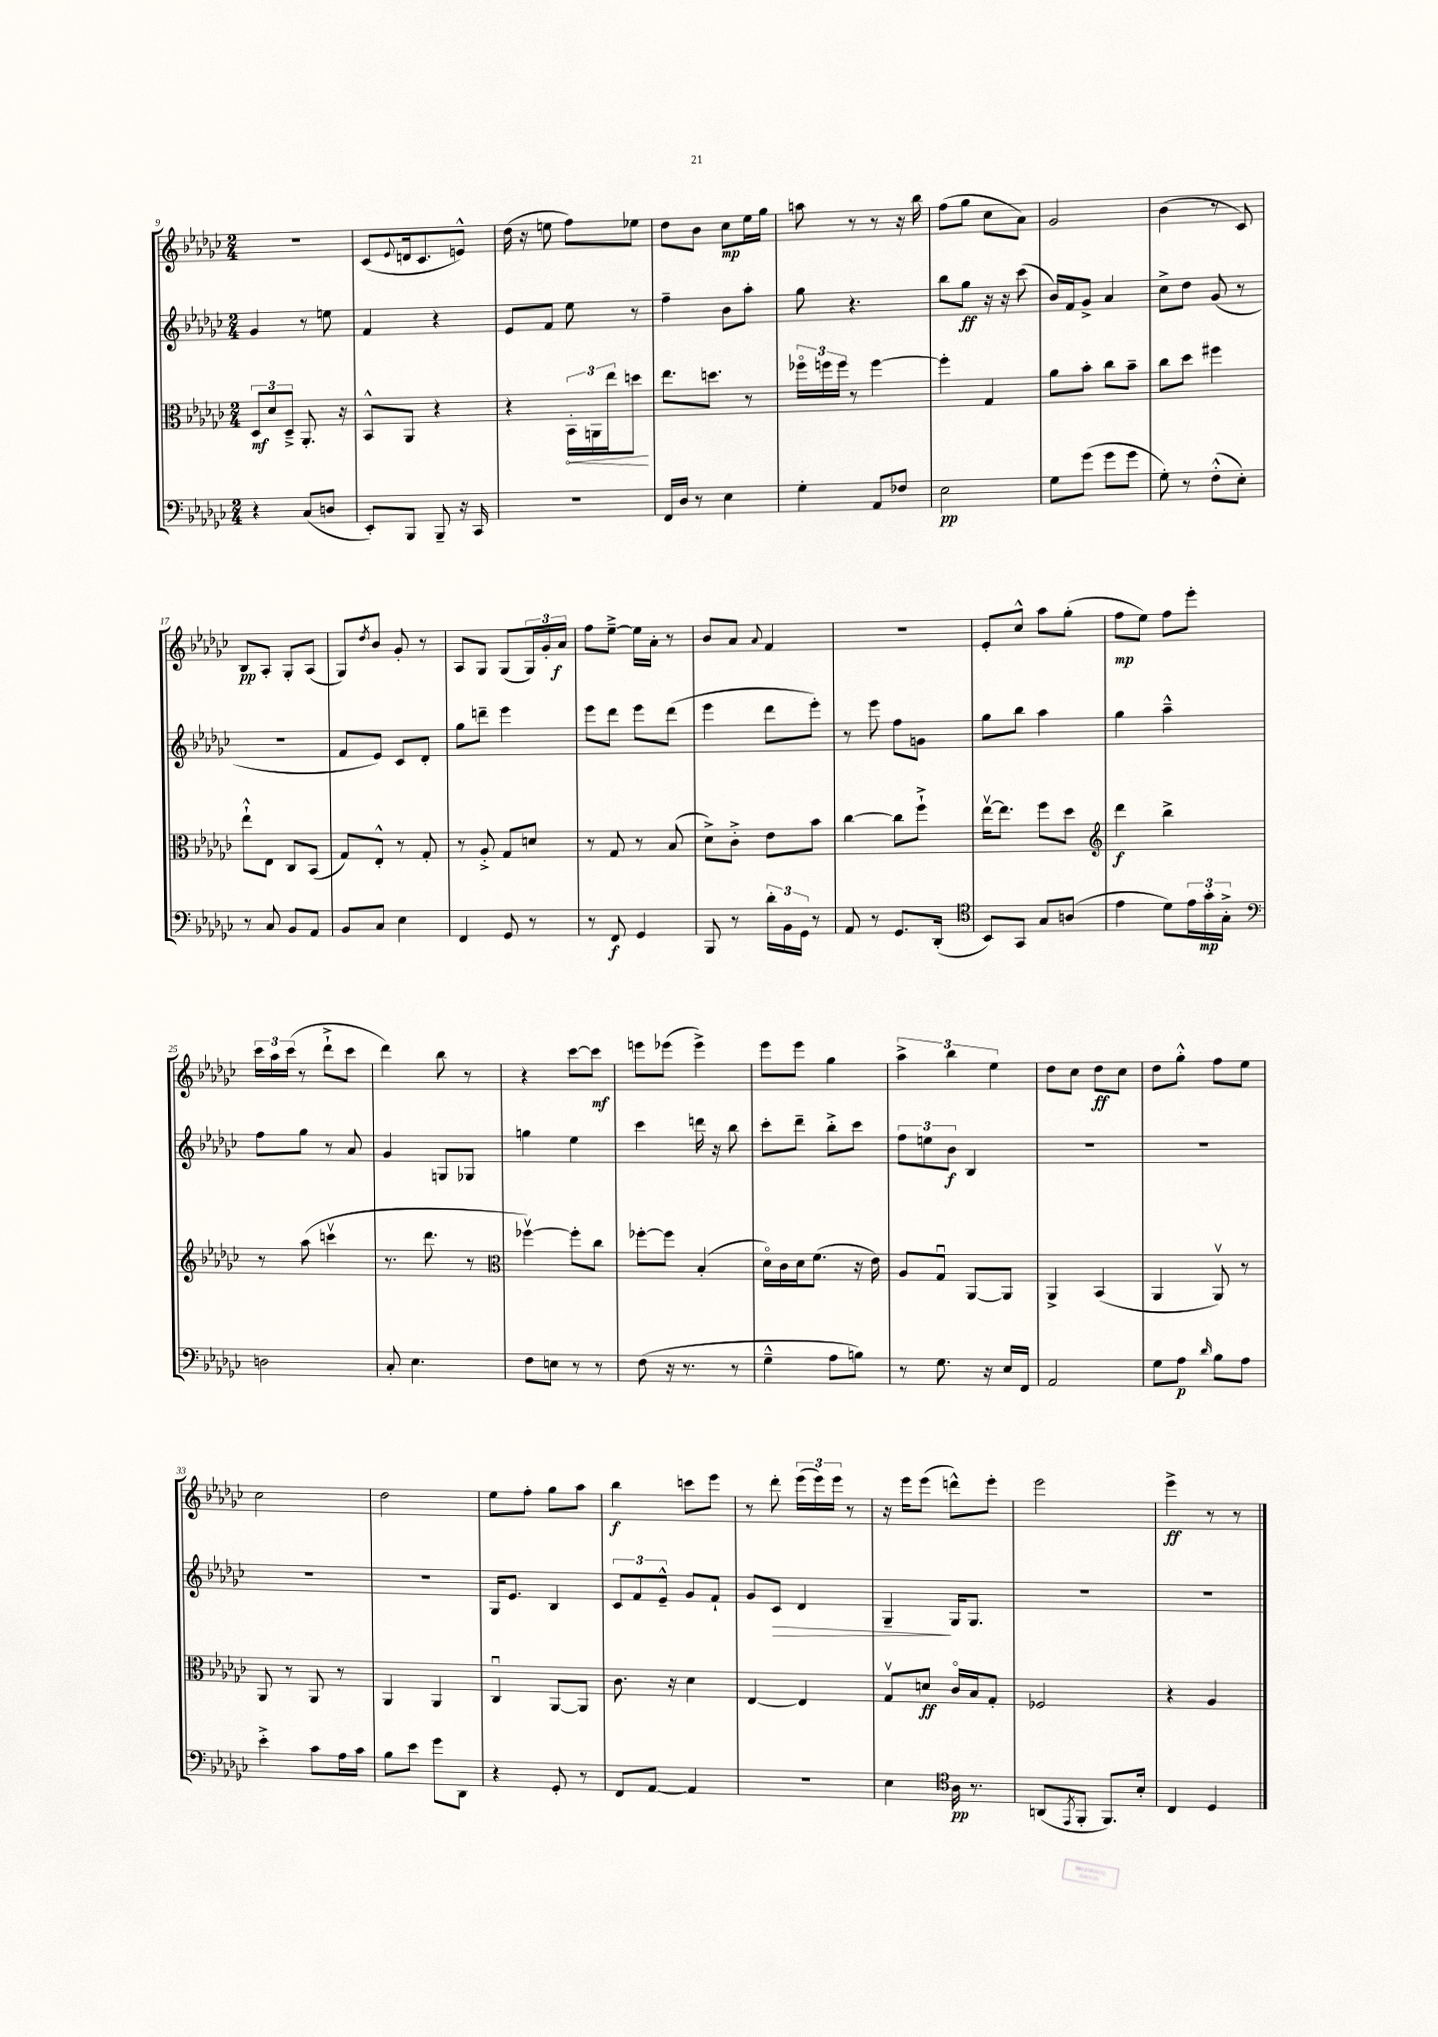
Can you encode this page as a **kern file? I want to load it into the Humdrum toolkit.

**kern	**dynam	**kern	**dynam	**kern	**dynam	**kern	**dynam
*part4	*part4	*part3	*part3	*part2	*part2	*part1	*part1
*staff4	*staff4	*staff3	*staff3	*staff2	*staff2	*staff1	*staff1
*clefF4	*	*clefC3	*	*clefG2	*	*clefG2	*
*k[b-e-a-d-g-c-]	*	*k[b-e-a-d-g-c-]	*	*k[b-e-a-d-g-c-]	*	*k[b-e-a-d-g-c-]	*
*M2/4	*	*M2/4	*	*M2/4	*	*M2/4	*
=9	=9	=9	=9	=9	=9	=9	=9
4r	.	12D-/L	mf	4g-/	.	2r	.
.	.	12d-/	.	.	.	.	.
.	.	12D-~^/J	.	.	.	.	.
(8C-/L	.	8.AA-'/	.	8r	.	.	.
8Dn/J	.	.	.	8een\	.	.	.
.	.	16r	.	.	.	.	.
=10	=10	=10	=10	=10	=10	=10	=10
8EE-'/L)	.	8BB-^^/L	.	4f/	.	(8c-/L	.
.	.	.	.	.	.	8qqe-/	.
8BBB-/J	.	8AA-/J	.	.	.	16dn/k	.
.	.	.	.	.	.	8.c-/	.
8BBB-~/	.	4r	.	4r	.	.	.
16r	.	.	.	.	.	8en^^/J)	.
16CC-/	.	.	.	.	.	.	.
=11	=11	=11	=11	=11	=11	=11	=11
2r	.	4r	.	8e-/L	.	(16dd-\	.
.	.	.	.	.	.	16r	.
.	.	.	.	8f/J	.	8een\	.
!	!	!	!LO:HP:b	!	!	!	!
.	.	24BB-'\LL	<	8ee-\	.	8ff\L)	.
.	.	24AAn\	.	.	.	.	.
.	.	24ee-\J	.	.	.	.	.
.	.	8ddn\J	.	8r	.	8ee-X\J	.
.	.	.	[	.	.	.	.
=12	=12	=12	=12	=12	=12	=12	=12
16FF/LL	.	8.ee-\L	.	4ff~\	.	8dd-\L	.
16D-/JJ	.	.	.	.	.	.	.
8r	.	.	.	.	.	8b-\J	.
.	.	8.ddn\J	.	.	.	.	.
4E-\	.	.	.	8b-\L	.	8cc-\L	mp
.	.	8r	.	8aa-'\J	.	16ee-\L	.
.	.	.	.	.	.	16gg-\JJ	.
=13	=13	=13	=13	=13	=13	=13	=13
4G-'\	.	24ff-X\LL	.	8gg-\	.	8aan\	.
.	.	24ffn\	.	.	.	.	.
.	.	24ff\JJ	.	.	.	.	.
.	.	8r	.	4.r	.	8r	.
8AA-/L	.	[4ff\	.	.	.	8r	.
8F-X/J	.	.	.	.	.	16r	.
.	.	.	.	.	.	16bb-\	.
=14	=14	=14	=14	=14	=14	=14	=14
2E-\	pp	4ff'\]	.	8bb-\L	.	(8ff\L	.
.	.	.	.	8gg-\J	ff	8gg-\J	.
.	.	4G-/	.	16r	.	8cc-\L	.
.	.	.	.	16r	.	.	.
.	.	.	.	(8ccc-\	.	8a-\J)	.
=15	=15	=15	=15	=15	=15	=15	=15
8G-\L	.	8a-\L	.	16b-/LL)	.	2g-/	.
.	.	.	.	16f/J	.	.	.
(8g-\J	.	8b-'\J	.	8g-^/J	.	.	.
8g-\L	.	8cc-\L	.	4a-/	.	.	.
8g-\J	.	8b-~\J	.	.	.	.	.
=16	=16	=16	=16	=16	=16	=16	=16
8G-'\)	.	8cc-\L	.	8cc-^\L	.	(4b-\	.
8r	.	8dd-\J	.	8dd-\J	.	.	.
(8F'^^\L	.	4ff#X\	.	(8g-/	.	8r	.
8E-'\J)	.	.	.	8r	.	8c-/)	.
!!LO:LB:g=z
=17	=17	=17	=17	=17	=17	=17	=17
8r	.	8ee-`^^\L	.	2r	.	8B-/L	pp
8C-/	.	8E-\J	.	.	.	8A-'/J	.
8BB-/L	.	8C-/L	.	.	.	8G-'/L	.
8AA-/J	.	(8BB-/J	.	.	.	(8A-/J	.
=18	=18	=18	=18	=18	=18	=18	=18
8BB-/L	.	8G-/L)	.	8f/L	.	8G-/L)	.
.	.	.	.	.	.	8qdd-/	.
8C-/J	.	8E-'^^/J	.	8e-/J)	.	8b-/J	.
4E-\	.	8r	.	8c-/L	.	8g-'/	.
.	.	8G-'/	.	8d-'/J	.	8r	.
=19	=19	=19	=19	=19	=19	=19	=19
4FF/	.	8r	.	8gg-\L	.	8A-/L	.
.	.	8A-'^/	.	8dddn~\J	.	8G-/J	.
8GG-/	.	8G-/L	.	4eee-\	.	(8G-/L	.
8r	.	8dn/J	.	.	.	24G-/L)	.
.	.	.	.	.	.	24g-'/	.
.	.	.	.	.	.	24a-/JJ	f
=20	=20	=20	=20	=20	=20	=20	=20
8r	.	8r	.	8eee-\L	.	8ff\L	.
8FF/	f	8G-/	.	8ddd-\J	.	[8ee-~^\J	.
4GG-/	.	8r	.	8eee-\L	.	16ee-\LL]	.
.	.	.	.	.	.	16a-'\JJ	.
.	.	(8B-/	.	(8ddd-\J	.	8r	.
=21	=21	=21	=21	=21	=21	=21	=21
8BBB-/	.	8d-^\L)	.	4eee-\	.	8b-/L	.
8r	.	8c-'^\J	.	.	.	8a-/J	.
.	.	.	.	.	.	8qqa-/	.
24d-'\LL	.	8e-\L	.	8ddd-\L	.	4f/	.
24BB-\	.	.	.	.	.	.	.
24GG-\JJ	.	.	.	.	.	.	.
8r	.	8b-\J	.	8eee-'\J)	.	.	.
=22	=22	=22	=22	=22	=22	=22	=22
8AA-/	.	[4cc-\	.	8r	.	2r	.
8r	.	.	.	8eee-\	.	.	.
8.GG-/L	.	8cc-\L]	.	8ff\L	.	.	.
.	.	8ff`^\J	.	8gn\J	.	.	.
(16DD-'/Jk	.	.	.	.	.	.	.
=23	=23	=23	=23	=23	=23	=23	=23
*clefC4	*	*	*	*	*	*	*
8BB-/L)	.	[16ee-v\KL	.	8gg-\L	.	8e-'/L	.
.	.	8.ee-\J]	.	.	.	.	.
8GG-/J	.	.	.	8bb-\J	.	8cc-^^/J	.
8G-/L	.	8ff\L	.	4aa-\	.	8aa-\L	.
(8An/J	.	8dd-\J	.	.	.	(8gg-'\J	.
=24	=24	=24	=24	=24	=24	=24	=24
*	*	*clefG2	*	*	*	*	*
4e-\	.	4ddd-\	f	4gg-\	.	8ff\L	mp
.	.	.	.	.	.	8ee-\J)	.
8d-\L)	.	4bb-^\	.	4aa-~^^\	.	8ff\L	.
24e-\L	.	.	.	.	.	8eee-'\J	.
24g-'\	mp	.	.	.	.	.	.
24G-'^\JJ	.	.	.	.	.	.	.
!!LO:LB:g=z
=25	=25	=25	=25	=25	=25	=25	=25
*clefF4	*	*	*	*	*	*	*
2Dn\	.	8r	.	8ff\L	.	24ccc-\LL	.
.	.	.	.	.	.	24aa-\	.
.	.	.	.	.	.	(24ccc-\JJ	.
.	.	(8aa-\	.	8gg-\J	.	8r	.
.	.	4cccnv\	.	8r	.	8ddd-`^\L	.
.	.	.	.	8a-/	.	8ccc-\J	.
=26	=26	=26	=26	=26	=26	=26	=26
8C-'/	.	8.r	.	4g-/	.	4ddd-\)	.
4.E-\	.	.	.	.	.	.	.
.	.	8.ddd-\	.	.	.	.	.
.	.	.	.	8Gn/L	.	8bb-\	.
.	.	8r	.	8G-X/J	.	8r	.
=27	=27	=27	=27	=27	=27	=27	=27
*	*	*clefC3	*	*	*	*	*
8F\L	.	[4ff-Xv\)	.	4ggn\	.	4r	.
8En\J	.	.	.	.	.	.	.
8r	.	8ff-'\L]	.	4ee-\	.	[8ccc-\L	.
8r	.	8cc-\J	.	.	.	8ccc-\J]	mf
=28	=28	=28	=28	=28	=28	=28	=28
(8F\	.	[8ff-X'\L	.	4ccc-\	.	8eeen\L	.
16r	.	8ff-\J]	.	.	.	(8eee-X\J	.
8.r	.	.	.	.	.	.	.
.	.	(4B-'/	.	16dddn\	.	4eee-^\)	.
.	.	.	.	16r	.	.	.
8r	.	.	.	8bb-\	.	.	.
=29	=29	=29	=29	=29	=29	=29	=29
4G-~^^\	.	16d-\LL)	.	8ccc-'\L	.	8eee-\L	.
.	.	16c-\	.	.	.	.	.
.	.	16d-\J	.	8ddd-~\J	.	8eee-\J	.
.	.	(8.f\J	.	.	.	.	.
8A-\L	.	.	.	8bb-'^\L	.	4gg-\	.
8Bn\J)	.	16r	.	8ccc-\J	.	.	.
.	.	16e-\)	.	.	.	.	.
=30	=30	=30	=30	=30	=30	=30	=30
8r	.	8A-/L	.	12ff\L	.	6aa-^\	.
.	.	.	.	12een\	.	.	.
8.G-\	.	8G-u/J	.	.	.	.	.
.	.	.	.	12b-\J	f	6bb-\	.
.	.	[8AA-/L	.	4B-/	.	.	.
16r	.	.	.	.	.	.	.
.	.	.	.	.	.	6ee-\	.
16E-/LL	.	8AA-/J]	.	.	.	.	.
16FF/JJ	.	.	.	.	.	.	.
=31	=31	=31	=31	=31	=31	=31	=31
2AA-/	.	4AA-^/	.	2r	.	8dd-\L	.
.	.	.	.	.	.	8cc-\J	.
.	.	(4BB-/	.	.	.	8dd-\L	ff
.	.	.	.	.	.	8cc-\J	.
=32	=32	=32	=32	=32	=32	=32	=32
8G-\L	.	4AA-/	.	2r	.	8dd-\L	.
8A-\J	p	.	.	.	.	8gg-'^^\J	.
16qqd-/	.	.	.	.	.	.	.
8B-\L	.	8AA-v/)	.	.	.	8ff\L	.
8A-\J	.	8r	.	.	.	8ee-\J	.
!!LO:LB:g=z
=33	=33	=33	=33	=33	=33	=33	=33
4e-'^\	.	8AA-/	.	2r	.	2cc-\	.
.	.	8r	.	.	.	.	.
8c-\L	.	8AA-/	.	.	.	.	.
16A-\L	.	8r	.	.	.	.	.
16c-\JJ	.	.	.	.	.	.	.
=34	=34	=34	=34	=34	=34	=34	=34
8B-\L	.	4AA-/	.	2r	.	2dd-\	.
8e-\J	.	.	.	.	.	.	.
8g-\L	.	4AA-/	.	.	.	.	.
8DD-\J	.	.	.	.	.	.	.
=35	=35	=35	=35	=35	=35	=35	=35
4r	.	4C-u/	.	16G-/KL	.	8ee-\L	.
.	.	.	.	8.e-/J	.	.	.
.	.	.	.	.	.	8ff'\J	.
8GG-'/	.	[8AA-/L	.	4B-/	.	8gg-\L	.
8r	.	8AA-/J]	.	.	.	8aa-\J	.
=36	=36	=36	=36	=36	=36	=36	=36
8FF/L	.	8.c-\	.	12c-/L	.	4bb-\	f
.	.	.	.	12f/	.	.	.
[8AA-/J	.	.	.	.	.	.	.
.	.	.	.	12e-~^^/J	.	.	.
.	.	16r	.	.	.	.	.
4AA-/]	.	4d-\	.	8g-/L	.	8cccn\L	.
.	.	.	.	8f`/J	.	8eee-\J	.
=37	=37	=37	=37	=37	=37	=37	=37
2r	.	[4E-/	.	8g-/L	.	8r	.
!	!	!	!	!	!LO:HP:b	!	!
.	.	.	.	8c-/J	>	8ddd-'\	.
.	.	4E-/]	.	4d-/	.	(24eee-\LL	.
.	.	.	.	.	.	24eee-\)	.
.	.	.	.	.	.	24eee-\JJ	.
.	.	.	.	.	.	8r	.
=38	=38	=38	=38	=38	=38	=38	=38
4E-\	.	8G-v/L	.	4G-~/	.	16r	.
.	.	.	.	.	.	16eee-\KL	.
.	.	8dn/J	ff	.	.	(8eee-\J	.
*clefC4	*	*	*	*	*	*	*
16A-\	pp	16c-/LL	.	16G-/KL	]	8dddn^^\L)	.
8.r	.	16B-/J	.	8.G-/J	.	.	.
.	.	8G-'/J	.	.	.	8eee-'\J	.
=39	=39	=39	=39	=39	=39	=39	=39
(8AAn/L	.	2F-X/	.	2r	.	2eee-\	.
8qEE-/	.	.	.	.	.	.	.
8FF'/J	.	.	.	.	.	.	.
8.FF/L)	.	.	.	.	.	.	.
16B-'/Jk	.	.	.	.	.	.	.
=40	=40	=40	=40	=40	=40	=40	=40
4C-/	.	4r	.	2r	.	4eee-^\	ff
4D-/	.	4A-/	.	.	.	8r	.
.	.	.	.	.	.	8r	.
==	==	==	==	==	==	==	==
*-	*-	*-	*-	*-	*-	*-	*-
